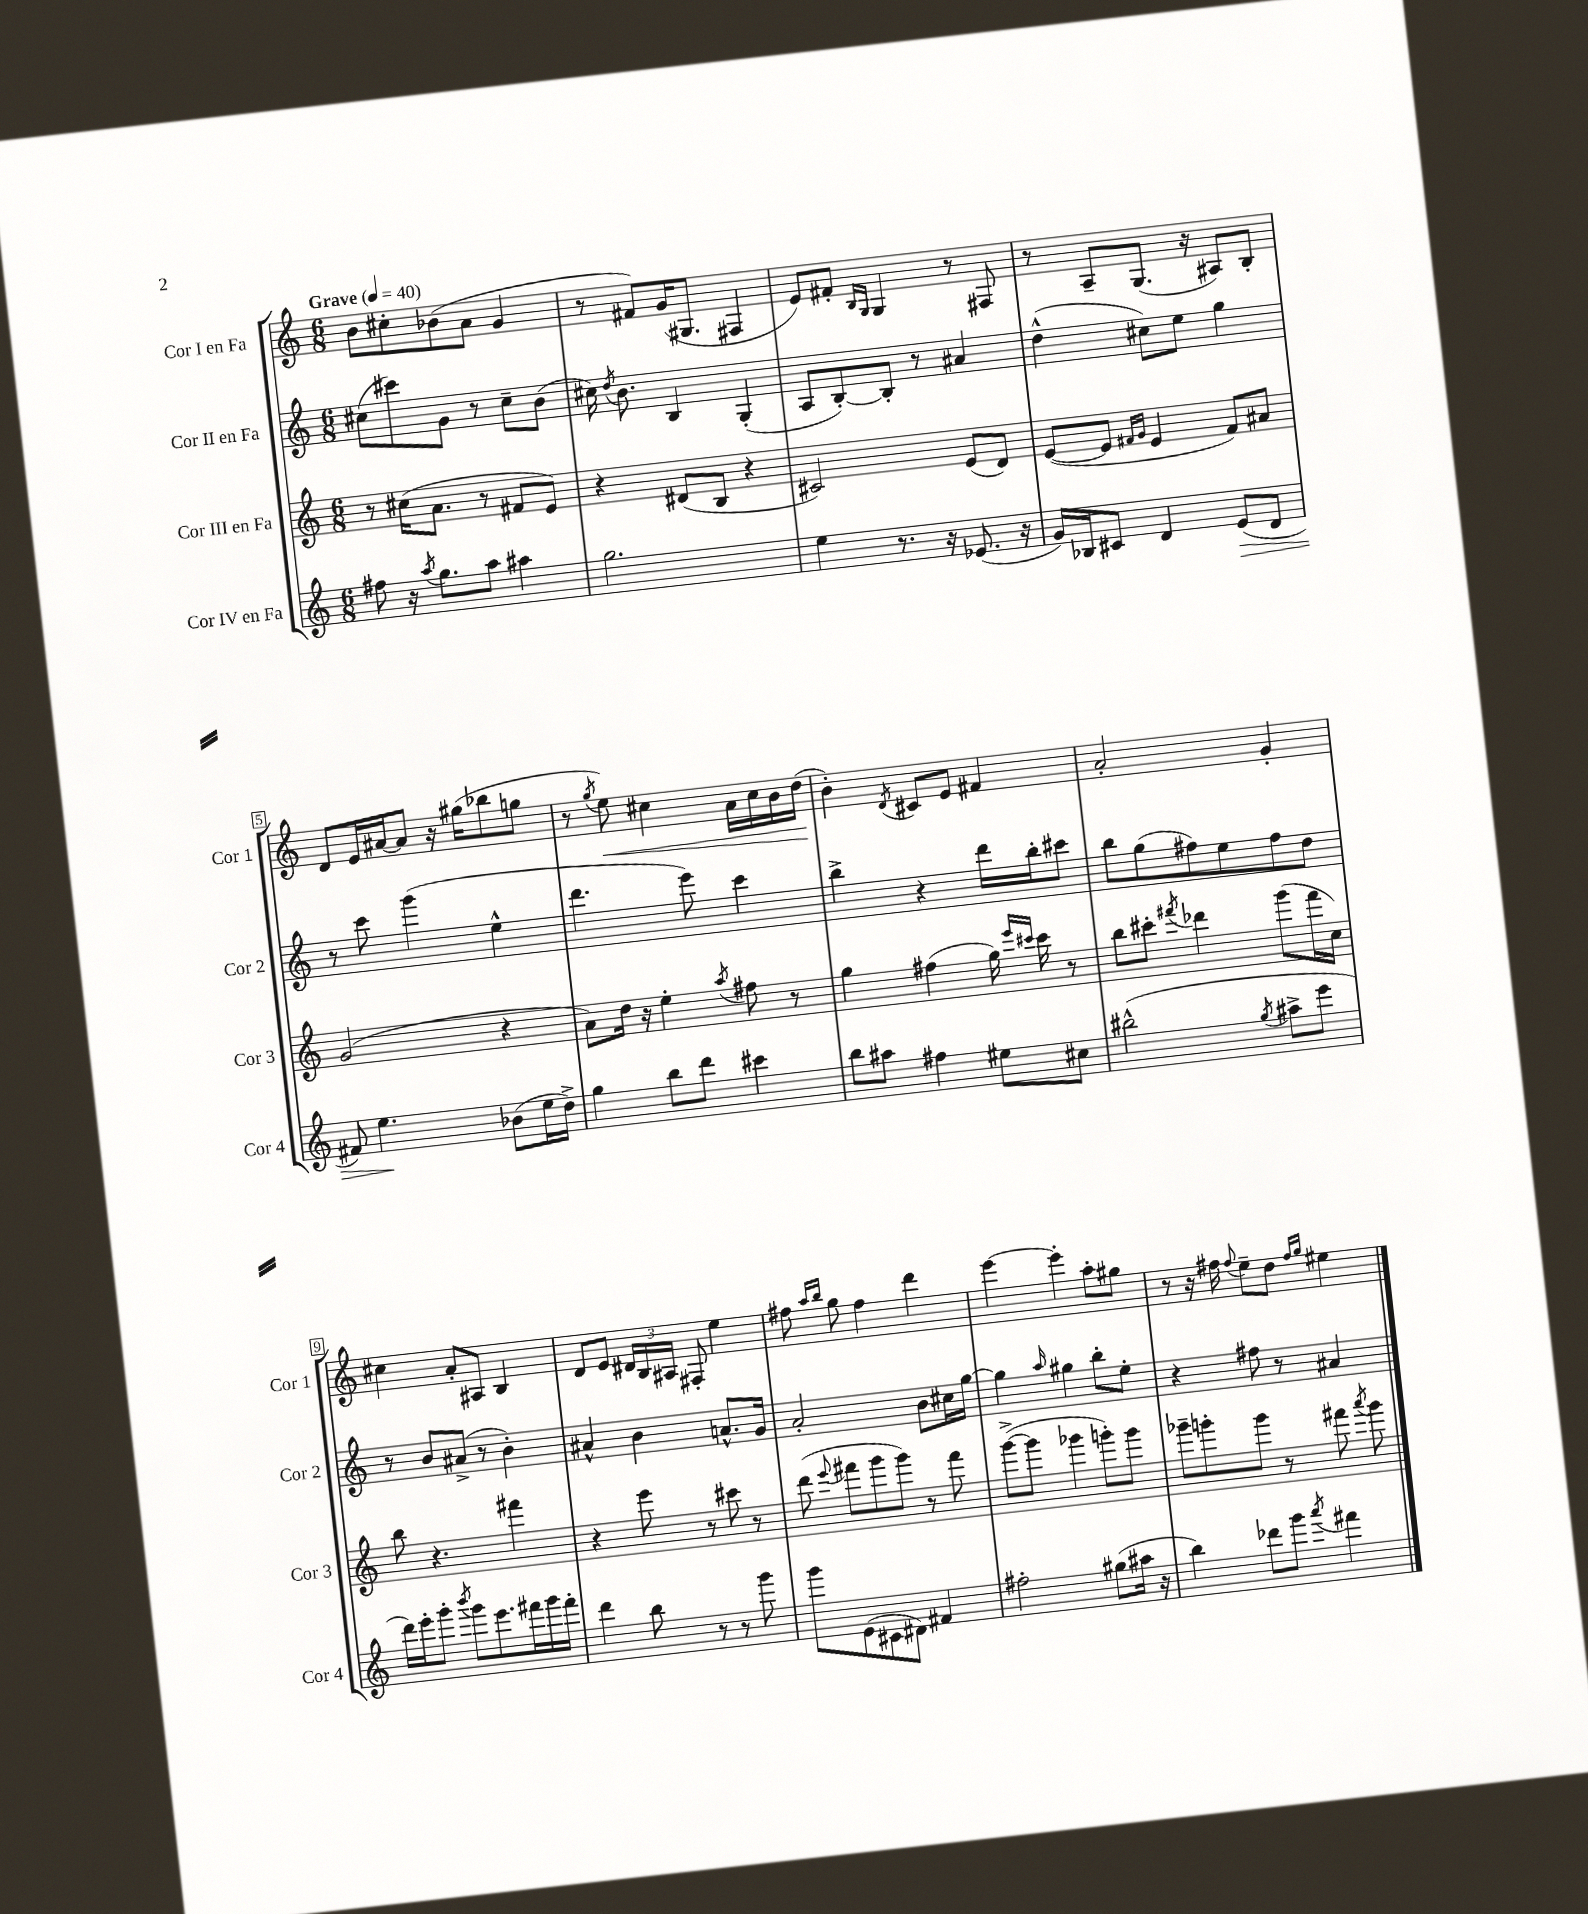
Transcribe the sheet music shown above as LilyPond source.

<<
\new StaffGroup <<
\new Staff = "s0" \with { instrumentName = "Cor I en Fa" shortInstrumentName = "Cor 1" } {
    \clef treble \key c \major \numericTimeSignature \time 6/8 \tempo "Grave" 4 = 40
    \autoBeamOff b'8[ cis''8-. bes'8( a'8] g'4 |
    r8 fis'8[) g'16( gis8.] fis4 |
    e'8[) fis'8]-. \grace { b16[ g16] } g4 r8 fis8 |
    r8 a8[-- g8.]( r16 ais8[) b8]-. |
    d'8[ e'16 ais'16~ ais'8] r16 gis''16[( bes''8 g''8] |
    r8 \acciaccatura { g''8 } e''8\<) cis''4 a'16[ cis''16 b'16 d''16]\!( |
    b'4-.) \acciaccatura { d'8 } cis'8[ e'8] fis'4 |
    a'2-. g'4-. |
    cis''4 a'8[-. ais8] b4 |
    d'8[ e'8] \tuplet 3/2 { dis'16[ b16 ais16] } fis8-. e''4 |
    fis''8 \grace { a''16[ b''16] } g''8 fis''4 d'''4 |
    e'''4~ e'''4-. a''8[-. gis''8] |
    r8 r16 fis''16 \appoggiatura { fis''8 } e''8[-- d''8] \grace { fis''16[ g''16] } eis''4 \bar "|." |
}
\new Staff = "s1" \with { instrumentName = "Cor II en Fa" shortInstrumentName = "Cor 2" } {
    \clef treble \key c \major \numericTimeSignature \time 6/8
    \autoBeamOff cis''8[( cis'''8) g'8] r8 cis''8[-- b'8]( |
    cis''16) \acciaccatura { d''8 } b'8. b4 g4-.( |
    a8[ b8~-.) b8]-. r8 ais'4 |
    d''4-^( cis''8[) e''8] g''4 |
    r8 c'''8 g'''4( e''4-^ |
    d'''4. e'''8) c'''4 |
    b''4-> r4 d'''16[ b''16-. cis'''8] |
    b''8[ g''8( fis''8) e''8 fis''8 d''8] |
    r8 b'8[ ais'8]->( r8 b'4-.) |
    ais'4-^ b'4 a'8.[-^ g'16] |
    a'2-. b'8[ cis''16 g''16]~ |
    g''4 \grace { a''16 } gis''4 b''8[-. e''8]-. |
    r4 fis''8 r8 ais'4 \bar "|." |
}
\new Staff = "s2" \with { instrumentName = "Cor III en Fa" shortInstrumentName = "Cor 3" } {
    \clef treble \key c \major \numericTimeSignature \time 6/8
    \autoBeamOff r8 cis''16[( a'8.] r8 fis'8[ e'8]) |
    r4 dis'8[( b8] r4 |
    cis'2) e'8[( d'8]) |
    e'8[~( e'8] \grace { fis'16[ g'16] } e'4 fis'8[) ais'8] |
    g'2( r4 |
    a'8[) d''16] r16 e''4-. \acciaccatura { a''8 } fis''8 r8 |
    g''4 fis''4( g''16) \grace { e'''16[ cis'''16] } cis'''16 r8 |
    b''8[ cis'''8]-. \acciaccatura { fis'''8 } des'''4 g'''8[( fis'''16 c''16]) |
    b''8 r4. fis'''4 |
    r4 e'''8 r8 cis'''8 r8 |
    d'''8( \appoggiatura { e'''8 } fis'''8[ g'''8 g'''8]) r8 fis'''8 |
    g'''8[~->( g'''8] ges'''4 g'''8[-.) g'''8] |
    ges'''8[-- g'''8-. g'''8] r8 fis'''8 \acciaccatura { a'''8 } g'''8 \bar "|." |
}
\new Staff = "s3" \with { instrumentName = "Cor IV en Fa" shortInstrumentName = "Cor 4" } {
    \clef treble \key c \major \numericTimeSignature \time 6/8
    \autoBeamOff fis''8 r16 \acciaccatura { a''8 } g''8.[ a''8] ais''4 |
    g''2. |
    e''4 r8. r16 ees'8.( r16 |
    g'16[) bes16 cis'8] d'4 e'8[\>( d'8] |
    fis'8) e''4.\! bes'8[( e''16 d''16]->) |
    g''4 b''8[ d'''8] cis'''4 |
    b''8[ ais''8] fis''4 eis''8[ cis''8] |
    bis''2-^( \acciaccatura { g''8 } ais''8[-> e'''8] |
    d'''16[) e'''16-. g'''8]-. \acciaccatura { b'''8 } g'''8[ e'''8. fis'''16 g'''16 fis'''16]-. |
    d'''4 b''8 r8 r8 g'''8 |
    g'''8[ e'8( cis'8 dis'8]) fis'4 |
    fis''2-. gis''8[( ais''16] r16 |
    b''4) des'''8[ g'''8] \acciaccatura { a'''8 } fis'''4 \bar "|." |
}
>>
>>
\layout { \context { \Score \override BarNumber.stencil = #(make-stencil-boxer 0.1 0.3 ly:text-interface::print) } }
